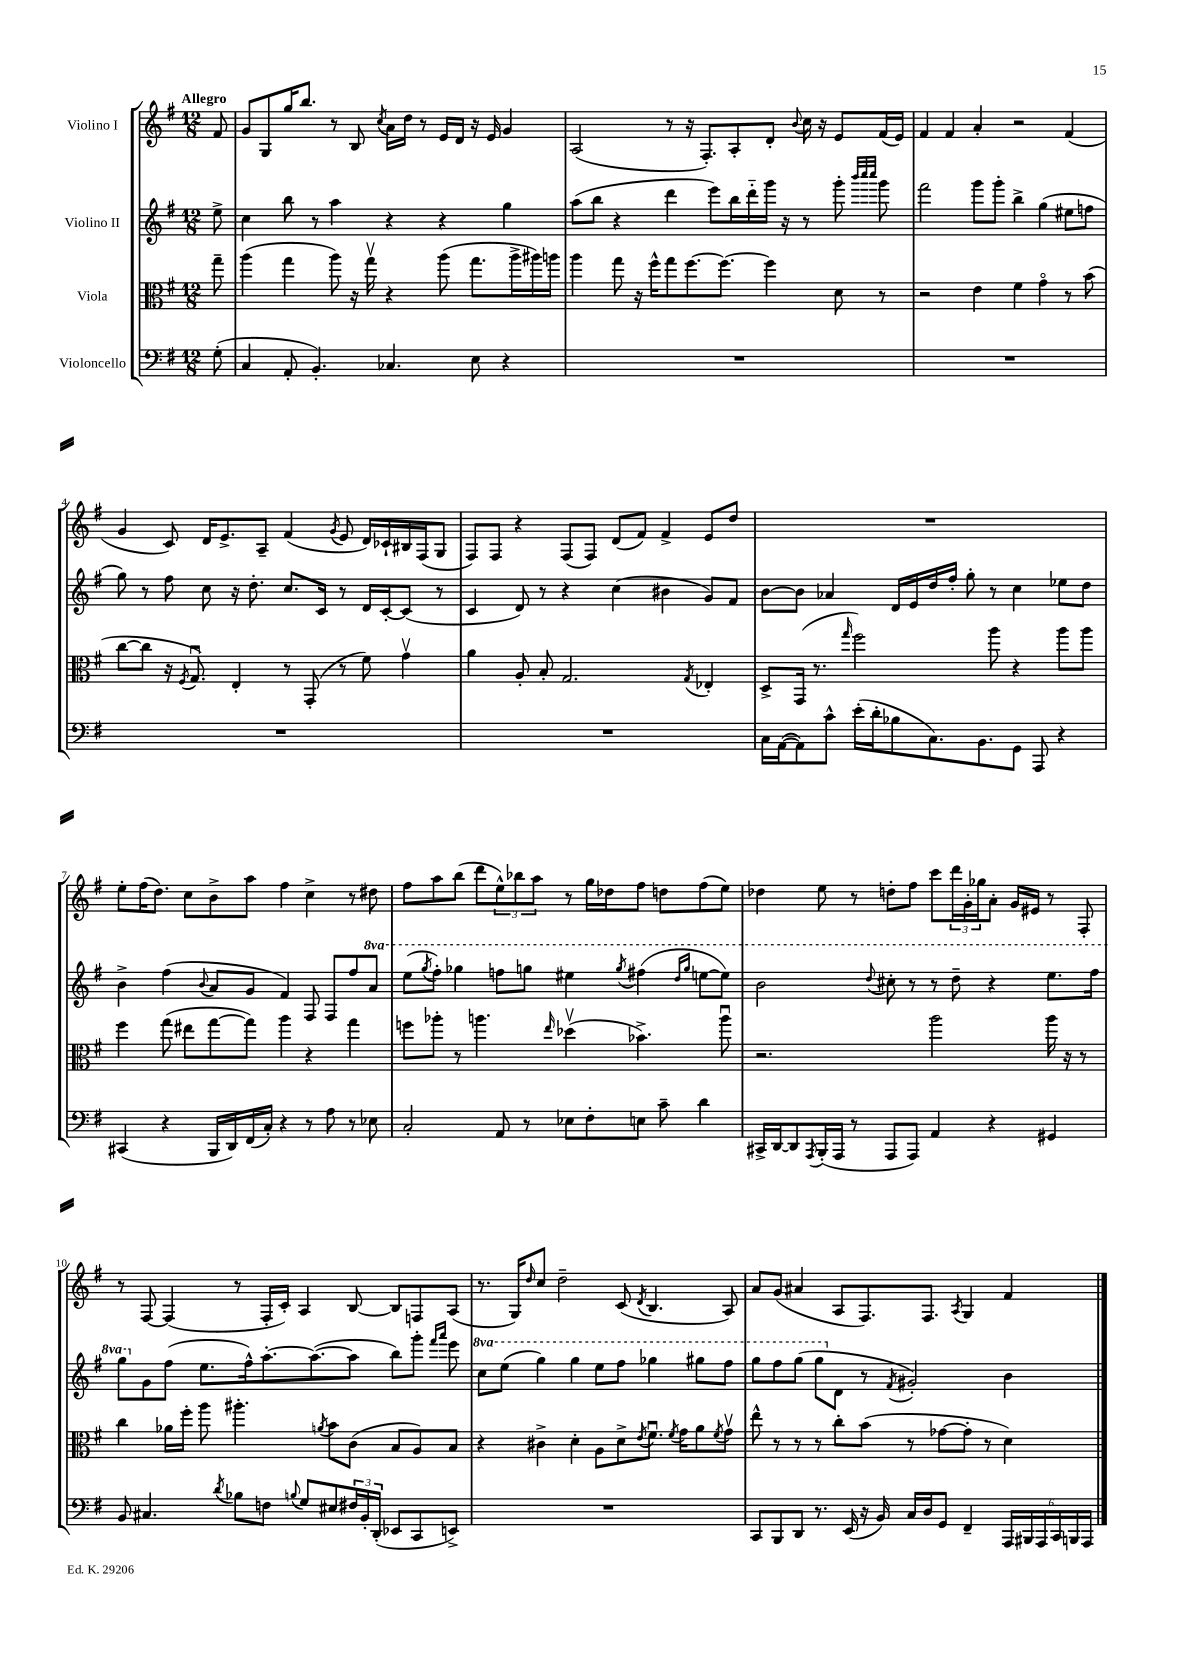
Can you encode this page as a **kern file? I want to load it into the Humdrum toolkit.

**kern	**kern	**kern	**kern
*part4	*part3	*part2	*part1
*staff4	*staff3	*staff2	*staff1
*I"Violoncello	*I"Viola	*I"Violino II	*I"Violino I
*clefF4	*clefC3	*clefG2	*clefG2
*k[f#]	*k[f#]	*k[f#]	*k[f#]
*M12/8	*M12/8	*M12/8	*M12/8
=	=	=	=
!	!	!	!LO:TX:a:B:t=Allegro
(8G'\	8gg~\	8ee^\	8f#/
=1	=1	=1	=1
4C/	(4aa\	4cc\	8g/L
.	.	.	8G/
8AA'/	4gg\	8bb\	16gg/K
.	.	.	8.bb/J
4.BB'/)	.	8r	.
.	8aa\)	4aa\	8r
.	16r	.	8B/
.	16ggv\	.	.
.	.	.	8qcc/
4.C-X/	4r	4r	16a\LL
.	.	.	16dd\JJ
.	.	.	8r
.	(8aa\	4r	16e/LL
.	.	.	16d/JJ
8E\	8.gg\L	.	16r
.	.	.	16e/
4r	.	4gg\	4g/
.	16aa^\L	.	.
.	16aa#X\)	.	.
.	16aan\JJ	.	.
=2	=2	=2	=2
1.r	4aa\	(8aa\L	(2A/
.	.	8bb\J	.
.	8gg\	4r	.
.	16r	.	.
.	16ff#^^\KL	.	.
.	8gg\	4ddd\	8r
.	[8.ff#\	.	16r
.	.	.	8.F#'/L)
.	.	8eee\L)	.
.	8.ff#\J_	.	.
.	.	16bb\L	8A'/
.	.	16ddd\	.
.	4ff#\]	16ggg\JJ	8d'/J
.	.	16r	.
.	.	.	8qqb/
.	.	8r	16cc\
.	.	.	16r
.	8d\	8ggg'\	8e/L
.	.	32qqbbb/LLL	.
.	.	32qqcccc/	.
.	.	32qqcccc/JJJ	.
.	8r	8ggg\	(16f#/L
.	.	.	16e/JJ)
=3	=3	=3	=3
1.r	2r	2fff#\	4f#/
.	.	.	4f#/
.	4e\	8ggg\L	4a'/
.	.	8ggg'\J	.
.	4f#\	4bb^\	2r
.	4g\	(4gg\	.
.	8r	8ee#X\L	(4f#/
.	(8b\	8ffn\J	.
!!LO:LB:g=z
=4	=4	=4	=4
1.r	[8cc\L	8gg\)	4g/
.	8cc\J]	8r	.
.	16r	8ff#\	8c/)
.	8qF#/	.	.
.	8.Gu/)	.	.
.	.	8cc\	16d/KL
.	.	.	8.e^/
.	4E'/	16r	.
.	.	8.dd'\	.
.	.	.	8A~/J
.	8r	8.cc/L	(4f#/
.	(8GG'/	.	.
.	.	16c/Jk	.
.	.	.	8qg/
.	8r	8r	8e/
.	8f#\)	16d/LL	16d/LL)
.	.	[16c'/J	16c-X`/
.	4gv\	(8c/J]	16B#X/
.	.	.	(16F#/J
.	.	8r	8G/J
=5	=5	=5	=5
1.r	4a\	4c/	8F#/L)
.	.	.	8F#/J
.	8A'/	8d/)	4r
.	8B'/	8r	.
.	2.G/	4r	(8F#/L
.	.	.	8F#/J)
.	.	(4cc\	(8d/L
.	.	.	8f#/J)
.	.	4b#X\	4f#^/
.	8qG/	.	.
.	4E-X'/	8g/L)	8e/L
.	.	8f#/J	8dd/J
=6	=6	=6	=6
16C\LL	8D^/L	[8b\L	1.r
([16AA\J	.	.	.
8AA\])	(16GG/Jk	8b\J]	.
.	8.r	.	.
8c^^\J	.	4a-X/	.
.	16qqgg/	.	.
(16e'\LL	2ff#\)	.	.
16d'\J	.	.	.
8B-X\	.	16d/LL	.
.	.	16e/	.
8.C\)	.	16dd/	.
.	.	16ff#'/JJ	.
.	.	8gg'\	.
8.BB\	.	.	.
.	8aa\	8r	.
8GG\J	4r	4cc\	.
8AAA/	.	.	.
4r	8aa\L	8ee-X\L	.
.	8aa\J	8dd\J	.
!!LO:LB:g=z
=7	=7	=7	=7
(4CC#X/	4ff#\	4b^\	8ee'\L
.	.	.	(16ff#\K
.	.	.	8.dd\J)
4r	(8gg\	(4ff#\	.
.	8ee#X\L	.	8cc\L
.	.	8qqb/	.
16BBB/LL	[8gg\	8a/L	8b^\
16DD/)	.	.	.
(16FF#/	8gg\J])	8g/J	8aa\J
16C'/JJ)	.	.	.
4r	4aa\	4f#/)	4ff#\
8r	4r	8F#/	4cc^\
8A\	.	8F#/L	.
8r	4gg\	8ff#/	8r
*	*	*8va	*
8E-X\	.	8aa/J	8dd#X\
=8	=8	=8	=8
2C'/	8ffn\L	(8eee\L	8ff#\L
.	.	8qggg/	.
.	8aa-X'\J	8fff#'\J)	8aa\
.	8r	4ggg-X\	(8bb\J
.	4.aan\	.	8ddd\L
8AA/	.	8fffn\L	12ee^^\)
.	.	.	12bb-X\
8r	.	8gggn\J	.
.	.	.	12aa\J
.	16qqee/	.	.
8E-X\L	(4dd-Xv\	4eee#X\	8r
8F#'\	.	.	16gg\LL
.	.	.	16dd-X\J
.	.	8qggg/	.
8En\J	4.b-X^\)	(4fff#X\	8ff#\J
8c~\	.	.	8ddn\L
.	.	16qqddd/LL	.
.	.	16qqggg/JJ	.
4d\	.	[8eeen\L	(8ff#\
.	8aau\	8eee\J])	8ee\J)
=9	=9	=9	=9
16CC#X^/LL	2.r	2bb\	4dd-X\
[16DD/J	.	.	.
8DD/]	.	.	.
8qAAA/	.	.	.
(16BBB'/L	.	.	8ee\
16AAA/JJ	.	.	.
8r	.	.	8r
.	.	8qqddd/	.
8AAA/L	.	8ccc#X'\	8ddn'\L
8AAA/J)	.	8r	8ff#\J
4AA/	2aa\	8r	8ccc\L
.	.	8ddd~\	24ddd\L
.	.	.	24g'\
.	.	.	24gg-X\J
4r	.	4r	8a'\J
.	.	.	16g/LL
.	.	.	16e#X/JJ
4GG#X/	16aa\	8.eee\L	8r
.	16r	.	.
.	8r	.	8F#'/
.	.	16fff#\Jk	.
!!LO:LB:g=z
=10	=10	=10	=10
8BB/	4cc\	8ggg\L	8r
*	*	*X8va	*
4.C#X/	.	8g\	[8F#/
.	16a-X\LL	(8ff#\J	(4F#/]
.	16ff#'\JJ	.	.
.	8aa\	8.ee\L	.
8qd/	.	.	.
8B-X\L	4.aa#X'\	.	8r
.	.	16ff#^^\k)	.
8Fn\J	.	[8.aa'\	16F#'/LL
.	.	.	16c'/JJ)
8qqBn/	.	.	.
8G/L	.	.	4A/
.	.	(8.aa\_	.
.	8qan/	.	.
8E#X/	8b\L	.	.
24F#X/L	(8c\J	8aa\J]	[8B/
24BB'/	.	.	.
(24DD'/JJ	.	.	.
8EE-X/L	8B/L	8bb\L)	8B/L]
8CC/	8A/)	8ggg'\J	8Fn/
.	.	16qqfff#/LL	.
.	.	16qqaaa/JJ	.
8EEn^/J)	8B/J	8eee\	(8A/J
=11	=11	=11	=11
*	*	*8va	*
1.r	4r	8ccc\L	8.r
.	.	(8eee\J	.
.	.	.	16G/KL)
.	.	.	16qqdd/
.	4c#X^\	4ggg\)	8cc/J
.	.	.	2dd~\
.	4d'\	4ggg\	.
.	8A\L	8eee\L	.
.	8d^\	8fff#\J	(8c/
.	8qe/	.	8qd/
.	8.f#u\J	4ggg-X\	4.B/
.	8qf#/	.	.
.	16g\KL	.	.
.	8a\	8ggg#X\L	.
.	8qf#/	.	.
.	8gv\J	8fff#\J	8A/)
=12	=12	=12	=12
8CC/L	8ee^^\	8ggg\L	8a/L
8BBB/	8r	8fff#\	(8g/J
8DD/J	8r	(8ggg\J	4a#X/
8.r	8r	8ggg\L	.
*	*	*X8va	*
.	8cc'\L	8d\J	8A/L
(16EE/	.	.	.
16r	(8b\J	8r	8.F#/)
16BB/)	.	.	.
.	.	8qf#/	.
16C/LL	8r	2g#X'/)	.
16D/J	.	.	8.F#/J
8GG/J	[8g-X\L	.	.
.	.	.	8qA/
4FF#~/	8g-'\J]	.	4G/
.	8r	.	.
24AAA/LL	4d\)	4b\	4f#/
24BBB#X/	.	.	.
24AAA/	.	.	.
24CC/	.	.	.
24BBBn/	.	.	.
24AAA/JJ	.	.	.
==	==	==	==
*-	*-	*-	*-
